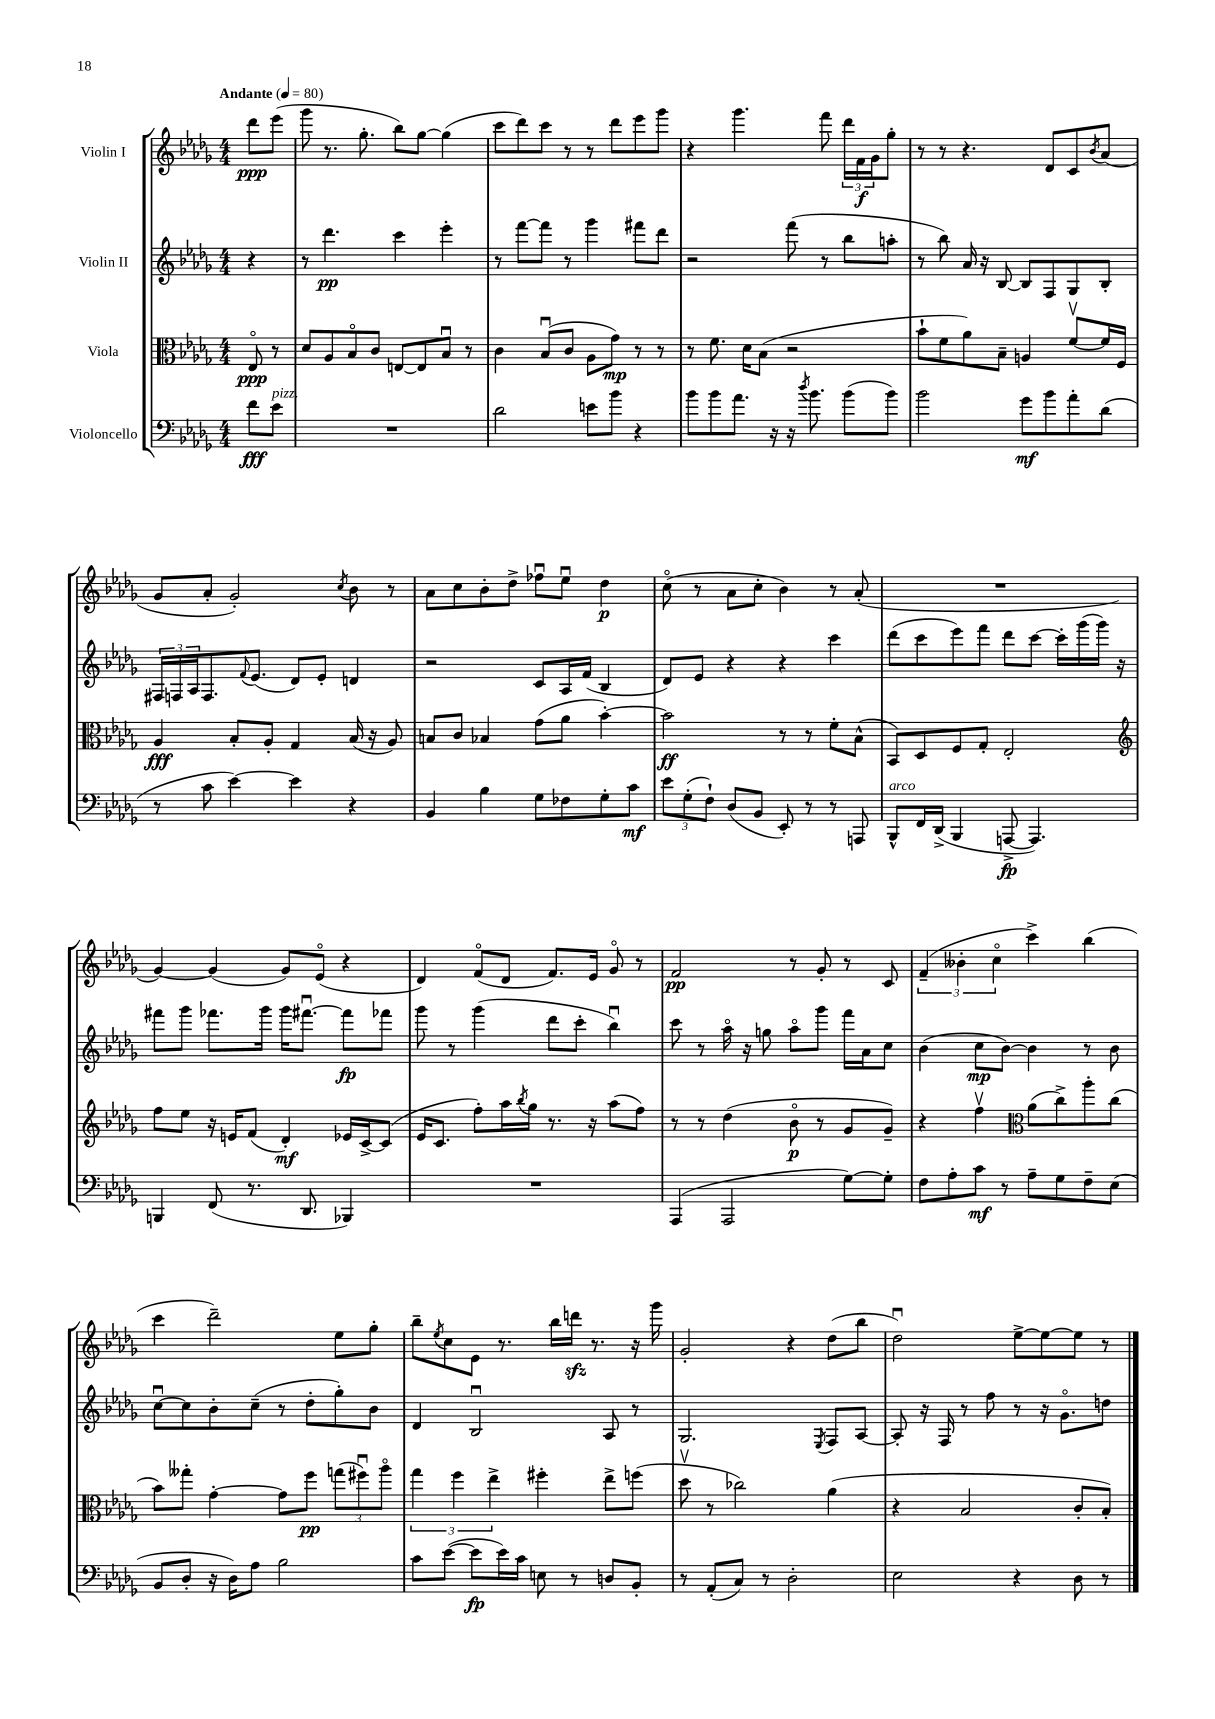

**kern	**kern	**kern	**kern
*staff4	*staff3	*staff2	*staff1
*clefF4	*clefC3	*clefG2	*clefG2
*k[b-e-a-d-g-]	*k[b-e-a-d-g-]	*k[b-e-a-d-g-]	*k[b-e-a-d-g-]
*M4/4	*M4/4	*M4/4	*M4/4
*MM80	*MM80	*MM80	*MM80
8f\L	8E-o/	4r	8ddd-\L
8e-\J	8r	.	(8eee-\J
=	=	=	=
1r	8d-/L	8r	8ggg-\
.	8A-/	4.ddd-\	8.r
.	8B-o/	.	.
.	.	.	8.gg-'\
.	8c/J	.	.
.	[8E/L	4ccc\	8bb-\L)
.	8E/]	.	[8gg-\J
.	8B-u/J	4eee-'\	(4gg-\]
.	8r	.	.
=	=	=	=
2d-\	4c\	8r	8ccc\L
.	.	[8fff\L	8ddd-\)
.	(8B-u/L	8fff\]J	8ccc\J
.	8c/J	8r	8r
8e\L	8A-\L	4ggg-\	8r
8b-\J	8g-\J)	.	8ddd-\L
4r	8r	8fff#\L	8eee-\
.	8r	8ddd-\J	8ggg-\J
=	=	=	=
8b-\L	8r	2r	4r
8b-\	8.f\	.	.
8.a-\J	.	.	4.ggg-\
.	16d-\LK	.	.
.	(8B-\J	.	.
16r	.	.	.
16r	2r	(8fff\	.
8qdd-/	.	.	.
8.b-\	.	.	.
.	.	8r	8fff\
(8b-\L	.	8bb-\L	24ddd-\LL
.	.	.	24f\
.	.	.	24g-\J
8b-\J)	.	8aa'\J	8gg-'\J
=	=	=	=
2b-\	8b-`\L	8r	8r
.	8f\	8bb-\)	8r
.	8a-\)	16a-/	4.r
.	.	16r	.
.	8B-~\J	[8B-/	.
8g-\L	4A/	8B-/]L	.
8b-\	.	8F/	8d-/L
8a-'\	[8fv/L	8G-/	8c/
.	.	.	8qb-/
(8d-\J	16f/]L	8B-'/J	(8a-/J
.	16F/JJ	.	.
=	=	=	=
8r	4A-/	24F#/LL	8g-/L
.	.	24F/	.
.	.	24A-/J	.
8c\	.	8.F/	8a-'/J
[4e-\)	8B-'/L	.	2g-'/)
.	.	8qqf/	.
.	.	(8.e-/J	.
.	8A-'/J	.	.
4e-\]	4G-/	8d-/L)	.
.	.	8e-'/J	.
.	.	.	8qcc/
4r	(16B-/	4d/	8b-\
.	16r	.	.
.	8A-/)	.	8r
=	=	=	=
4BB-/	8B/L	2r	8a-\L
.	8c/J	.	8cc\
4B-\	4B-/	.	8b-'\
.	.	.	8dd-^\J
8G-\L	(8g-\L	8c/L	8ff-u\L
8F-\	8a-\J	16A-/L	8ee-u\J
.	.	(16f/JJ	.
8G-'\	[4b-'\)	4B-/	4dd-\
8c\J	.	.	.
=	=	=	=
12e-\L	2b-\]	8d-/L)	(8cco\
(12G-'\	.	.	.
.	.	8e-/J	8r
12F`\J)	.	.	.
(8D-/L	.	4r	8a-\L
8BB-/J	.	.	8cc'\J
8EE-'/)	8r	4r	4b-\)
8r	8r	.	.
8r	8f'\L	4ccc\	8r
8AAA/	(8B-^^\J	.	(8a-'/
=	=	=	=
8BBB-^^/L	8BB-/L)	(8ddd-\L	1r
16FF/L	8D-/	8ccc\	.
(16DD-^/JJ	.	.	.
4BBB-/	8F/	8eee-\)	.
.	8G-'/J	8fff\J	.
[8AAA^/	2E-'/	8ddd-\L	.
4.AAA/])	.	[8ccc\J	.
.	.	16ccc'\]LL	.
.	.	(16ggg-\	.
.	.	16ggg-\JJ)	.
.	.	16r	.
=	=	=	=
*	*clefG2	*	*
4BBB/	8ff\L	8fff#\L	[4g-/)
.	8ee-\J	8ggg-\J	.
(8FF/	16r	8.fff-\L	(4g-/]
.	16e/LK	.	.
8.r	(8f/J	.	.
.	.	16ggg-\Jk	.
.	4d-'/)	16ggg-\LK	8g-/L)
8.DD-/	.	[8.fff#u\J	.
.	.	.	(8e-o/J
4BBB-/)	16e-/LL	8fff#\]L	4r
.	[16c^/J	.	.
.	(8c/]J	8fff-\J	.
=	=	=	=
1r	16e-/LK	8ggg-\	4d-/)
.	8.c/J	.	.
.	.	8r	.
.	8ff'\L)	(4ggg-\	(8fo/L
.	16aa-\L	.	8d-/J
.	8qbb-/	.	.
.	16gg-\JJ	.	.
.	8.r	8ddd-\L	8.f/L)
.	.	8ccc'\J	.
.	16r	.	16e-/Jk
.	(8aa-\L	4bb-u\)	8g-o/
.	8ff\J)	.	8r
=	=	=	=
(4AAA-/	8r	8ccc\	2f/
.	8r	8r	.
2AAA-/	(4dd-\	16aa-o\	.
.	.	16r	.
.	.	8gg\	.
.	8b-o\	8aa-o\L	8r
.	8r	8ggg-\J	8g-'/
[8G-\L)	8g-/L	16fff\LL	8r
.	.	16a-\J	.
8G-'\]J	8g-~/J)	8cc\J	8c/
=	=	=	=
8F\L	4r	(4b-\	(6f~/
8A-'\	.	.	.
.	.	.	6b--'\
8c\J	4ffv\	8cc\L	.
.	.	.	6cco\
8r	.	[8b-\J)	.
*	*clefC3	*	*
8A-~\L	(8a-\L	4b-\]	4ccc^\)
8G-\	8cc^\)	.	.
8F~\	8aa-'\	8r	(4bb-\
(8E-\J	(8cc\J	8b-\	.
=	=	=	=
8BB-/L	8b-\L)	[8ccu\L	4ccc\
8D-'/J	8gg--'\J	8cc\]	.
16r	[4g-'\	8b-'\	2ddd-~\)
16D-\LK)	.	.	.
8A-\J	.	(8cc~\J	.
2B-\	8g-\]L	8r	.
.	8ff\J	8dd-'\L	.
.	(12gg\L	8gg-'\)	8ee-\L
.	12ff#u\)	.	.
.	.	8b-\J	8gg-'\J
.	12aa-o\J	.	.
=	=	=	=
8c\L	6gg-\	4d-/	8bb-~\L
.	.	.	8qee-/
([8e-\J	.	.	8cc\
.	6ff\	.	.
8e-\]L	.	2B-u/	8e-\J
.	6ee-^\	.	.
16e-\L)	.	.	8.r
16c\JJ	.	.	.
8E\	4ff#'\	.	.
.	.	.	16bb-\LL
8r	.	.	16ddd\JJ
.	.	.	8.r
8D/L	8ee-^\L	8A-/	.
8BB-'/J	(8ff\J	8r	16r
.	.	.	16ggg-\
=	=	=	=
8r	8dd-v\	2.G-/	2g-'/
(8AA-'/L	8r	.	.
8C/J)	2cc-\)	.	.
8r	.	.	.
2D-'\	.	.	4r
.	.	8qE-/	.
.	(4a-\	8F/L	(8dd-\L
.	.	[8A-/J	8bb-\J
=	=	=	=
2E-\	4r	8A-'/]	2dd-u\)
.	.	16r	.
.	.	16F/	.
.	2B-/	8r	.
.	.	8ff\	.
4r	.	8r	[8ee-^\L
.	.	16r	8ee-\_
.	.	8.g-o\L	.
8D-\	8c'/L	.	8ee-\]J
8r	8B-'/J)	8dd\J	8r
==	==	==	==
*-	*-	*-	*-
